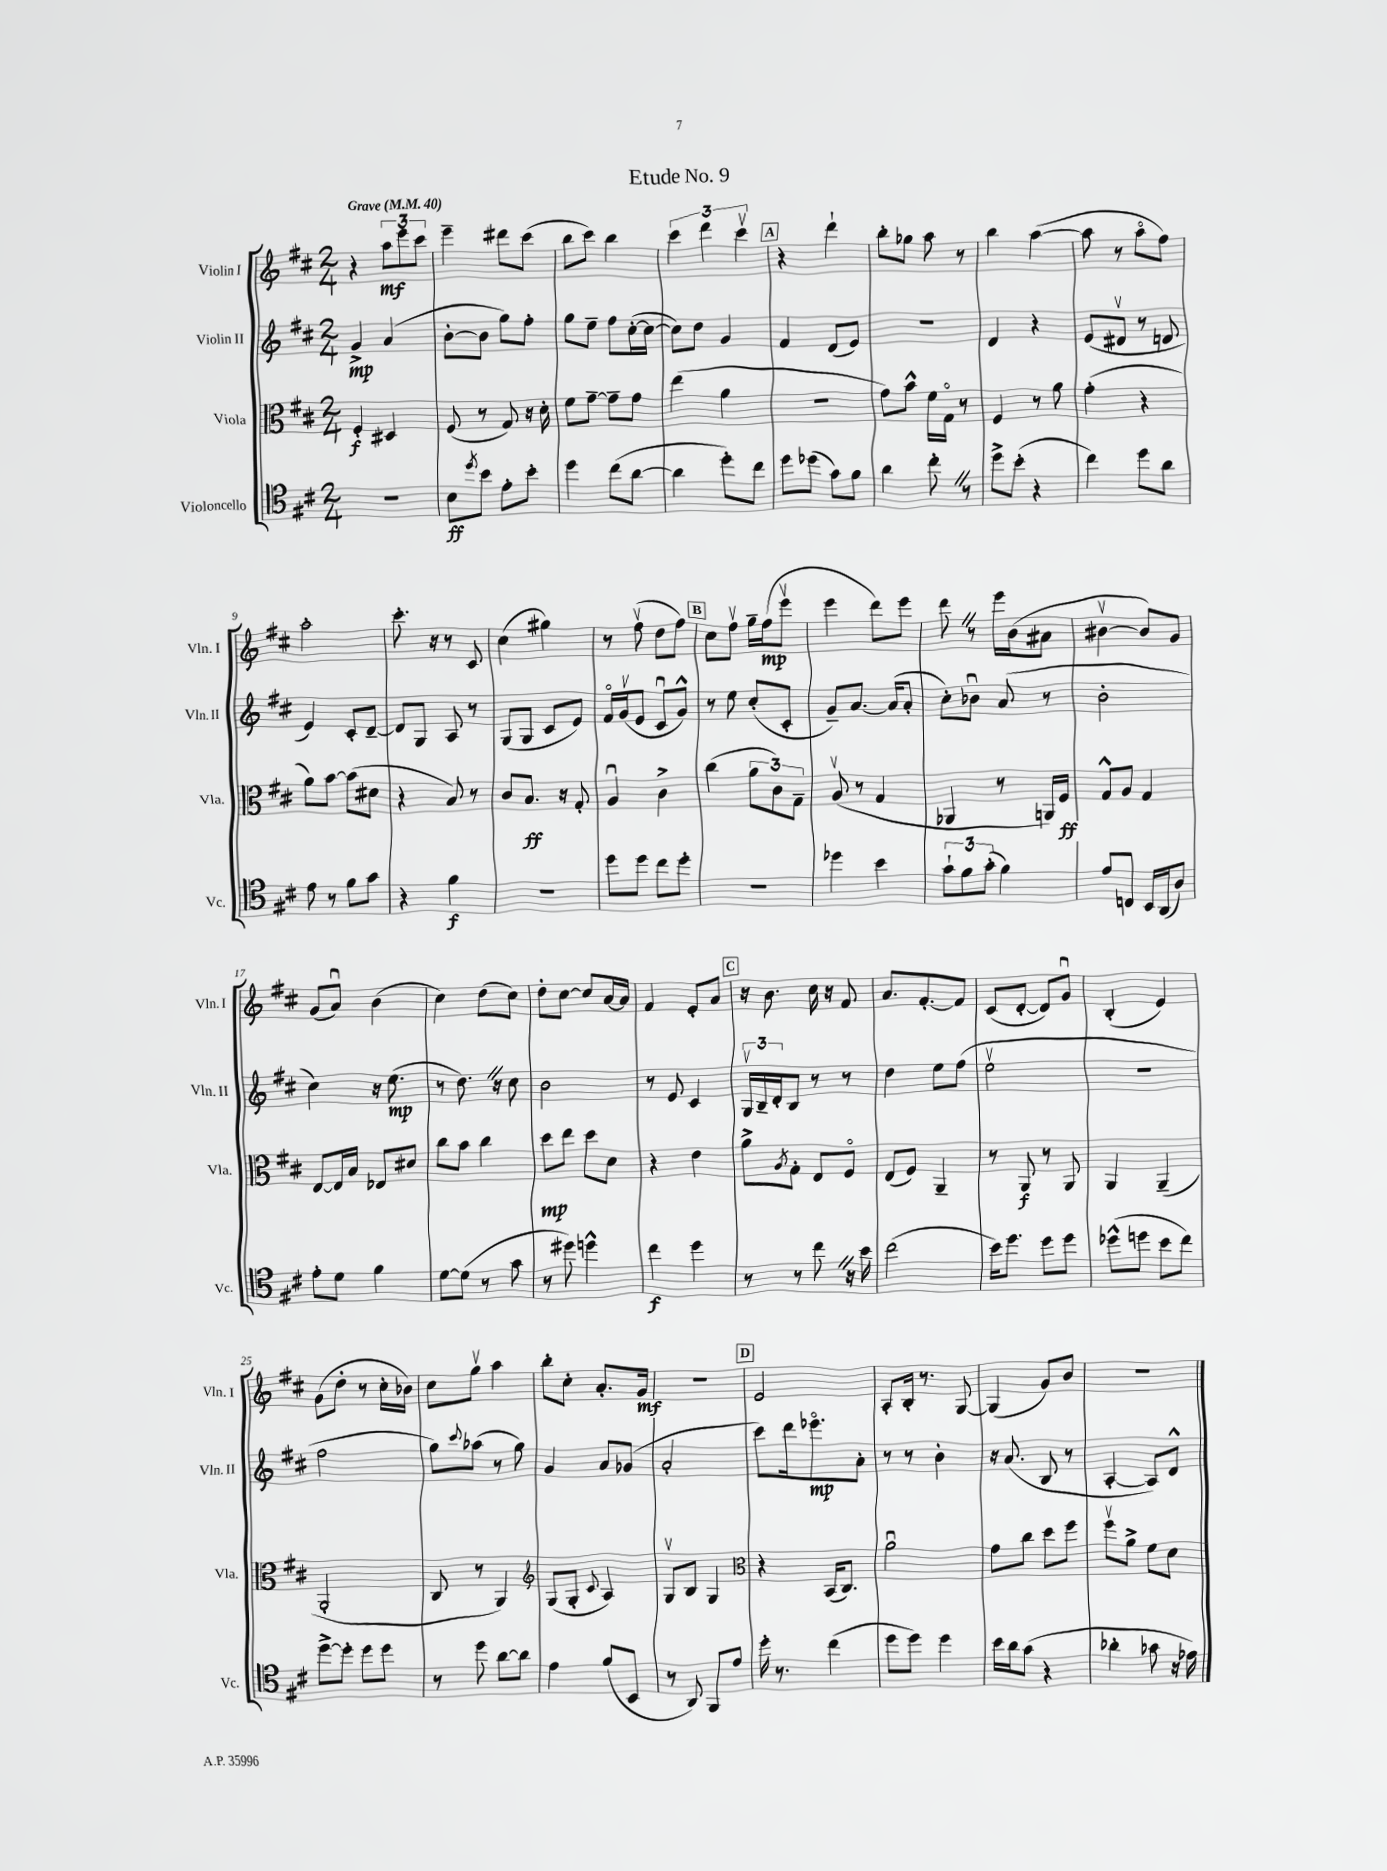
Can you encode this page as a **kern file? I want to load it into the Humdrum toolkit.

**kern	**kern	**kern	**kern
*staff4	*staff3	*staff2	*staff1
*clefC4	*clefC3	*clefG2	*clefG2
*k[f#c#]	*k[f#c#]	*k[f#c#]	*k[f#c#]
*M2/4	*M2/4	*M2/4	*M2/4
*MM40	*MM40	*MM40	*MM40
2r	4F#'/	4g^/	4r
.	4D#/	(4a/	12aa\L
.	.	.	12eee\
.	.	.	12ccc#\J
=	=	=	=
8B\L	(8F#/	[8b'\L	4eee~\
8qdd/	.	.	.
8b\J	8r	8b\]J	.
8e'\L	8G/)	8gg\L)	8ddd#\L
8b'\J	16r	8ff#'\J	(8ccc#\J
.	16d'\	.	.
=	=	=	=
4dd\	8f#\L	8gg\L	8bb\L
.	[8g~\J	8ee~\J	8ccc#\J)
(8cc#\L	8g~\]L	8ff#\L	4bb\
[8a\J	8g\J	([16cc#'\L	.
.	.	16cc#\_JJ	.
=	=	=	=
4a\]	(4ee\	8cc#\]L)	6ccc#\
.	.	8dd\J	.
.	.	.	6ddd\
8dd'\L)	4a\	4g/	.
.	.	.	6ccc#v\
8cc#\J	.	.	.
=	=	=	=
8dd\L	2r	4f#/	4r
(8dd-\J	.	.	.
8g\L)	.	(8d/L	4ddd`\
8f#\J	.	8e/J)	.
=	=	=	=
4a\	8g\L)	2r	8bb'\L
.	8b^^\J	.	8gg-\J
8cc#'\	16f#\LL	.	8aa\
.	16Go\JJ	.	.
8r	8r	.	8r
=	=	=	=
8dd^\L	4F#/	4d/	4bb\
(8b'\J	.	.	.
4r	8r	4r	([4aa\
.	8a\	.	.
=	=	=	=
4cc#\)	(4g'\	(8e/L	8aa\]
.	.	8d#v/J	8r
8dd\L	4r	8r	8aao\L
8a\J	.	8d/	8ff#\J)
=	=	=	=
8e\	8a\L)	4e/)	2aa'\
8r	[8b\J	.	.
8f#\L	(8b\]L	8c#'/L	.
8g\J	8d#\J	[8d~/J	.
=	=	=	=
4r	4r	8d/]L	8.ccc#'\
.	.	8G/J	.
.	.	.	16r
4f#\	8B/)	8A/	8r
.	8r	8r	8c#/
=	=	=	=
2r	8c#/L	(8G/L	(4cc#\
.	8.B/J	8G/J	.
.	.	8c#/L	4gg#\)
.	16r	.	.
.	8G'/	8e/J)	.
=	=	=	=
8dd\L	4Au/	16f#o/LL	8r
.	.	(16gv/J	.
8dd\J	.	8e/J	(8ff#v\
8cc#\L	4c#^\	8c#u/L	8dd\L
8dd'\J	.	8g^^/J)	8ff#\J)
=	=	=	=
2r	(4cc#\	8r	8cc#\L
.	.	8ee\	8ff#v\J
.	12a\L	(8cc#'/L	16gg~\LL
.	.	.	(16ff#\J
.	12c#\)	.	.
.	.	8c#'/J	8eeev\J
.	12G~\J	.	.
=	=	=	=
4dd-\	(8Av/	8g~/L)	4eee\
.	8r	[8.a/J	.
4b\	4G/	.	8ddd\L)
.	.	(16a/]LK	.
.	.	8a'/J	8eee\J
=	=	=	=
12g`\L	4AA-/	8cc#'\L)	8ddd\
12f#\	.	.	.
.	.	8b-u\J	8r
(12g'\J	.	.	.
4f#\)	8r	(8a/	16eee\LL
.	.	.	(16b\J
.	16AA/LL)	8r	8a#\J
.	16F#/JJ	.	.
=	=	=	=
8e/L	8G^^/L	2b'\	[4b#v\
8C/J	8A/J	.	.
16BB/LL	4G/	.	8b#/]L)
(16AA/J	.	.	.
8A/J)	.	.	8g/J
=	=	=	=
8e'\L	[8E/L	4cc#\)	(8g/L
8d\J	16E/]L	.	8au/J)
.	16B/JJ	.	.
4f#\	8E-/L	16r	(4b\
.	.	(8.ee\	.
.	8d#/J	.	.
=	=	=	=
[8d\L	8cc#\L	8r	4cc#\)
(8d\]J	8b\J	8.dd\)	.
8r	4cc#\	.	(8dd\L
.	.	16r	.
8g\	.	8cc#\	8cc#\J)
=	=	=	=
8r	8dd\L	2b\	8dd'\L
8dd#\)	8ee\J	.	[8cc#\J
4dd^^\	8dd\L	.	8cc#/]L
.	8d\J	.	[16a/L
.	.	.	16a/]JJ
=	=	=	=
4cc#\	4r	8r	4f#/
.	.	8e/	.
4dd\	4e\	4c#/	8e'/L
.	.	.	8a/J
=	=	=	=
8r	8a^\L	24Gv/LL	16r
.	.	24B~/	.
.	.	.	8.b\
.	.	24d'/J	.
.	8qA/	.	.
8r	8G'\J	8B/J	.
8cc#\	8E/L	8r	16cc#\
.	.	.	16r
16r	8F#o/J	8r	8f#/
16b\	.	.	.
=	=	=	=
(2cc#\	(8E/L	4dd\	8.a/L
.	8F#/J)	.	.
.	.	.	[8.f#'/
.	4AA~/	8ee\L	.
.	.	(8ff#\J	8f#/]J
=	=	=	=
16b\LK)	8r	2eev\	(8c#/L
8.dd\J	.	.	.
.	8AA/	.	[8d'/J
8dd\L	8r	.	8d/]L)
8dd\J	8AA/	.	8gu/J
=	=	=	=
(8dd-^^\L	4AA/	2r	(4B'/
8dd\J	.	.	.
8b\L	(4AA~/	.	4e/)
8cc#\J)	.	.	.
=	=	=	=
[8dd^\L	2AA'/	2ff#\	(8g\L
8dd'\]J	.	.	8dd'\J
8dd\L	.	.	8r
8dd\J	.	.	16cc#'\LL
.	.	.	16b-\JJ)
=	=	=	=
8r	8C#/	8gg\L)	8cc#\L
.	.	8qqccc#/	.
8dd\	8r	(8aa-\J	8ggv\J
[8a\L	4AA/)	8r	4aa\
8a\]J	.	8gg\)	.
=	=	=	=
*	*clefG2	*	*
4e\	(8G/L	4g/	8bb'\L
.	8G'/J	.	8cc#'\J
.	8qqc#/	.	.
(8f#/L	4A/)	8a/L	8.a'/L
8BB/J	.	(8g-/J	.
.	.	.	16g/Jk
=	=	=	=
8r	8Gv/L	2a'/	2r
8AA/)	8B/J	.	.
8FF#/L	4G/	.	.
8e/J	.	.	.
=	=	=	=
*	*clefC3	*	*
16dd'\	4r	8ccc#\L)	2e/
8.r	.	.	.
.	.	16ddd\k	.
.	.	8.eee-o\	.
(4cc#\	(16BB/LK	.	.
.	8.C#/J)	.	.
.	.	8a'\J	.
=	=	=	=
8dd\L	2au\	8r	8A'/L
8dd\J)	.	8r	16B'/Jk
.	.	.	8.r
4dd\	.	4b'\	.
.	.	.	[8G/
=	=	=	=
16b\LL	8g\L	16r	(4G/]
16a\J	.	(8.a/	.
(8g\J	8cc#\J	.	.
4r	8dd\L	8B/	8g/L)
.	8ff#\J	8r	8b/J
=	=	=	=
4a-'\	8ff#v\L	[4A'/	2r
.	8a^\J	.	.
8g-\	8f#\L	8A/]L)	.
16r	8d\J	8d^^/J	.
16e-\)	.	.	.
==	==	==	==
*-	*-	*-	*-
